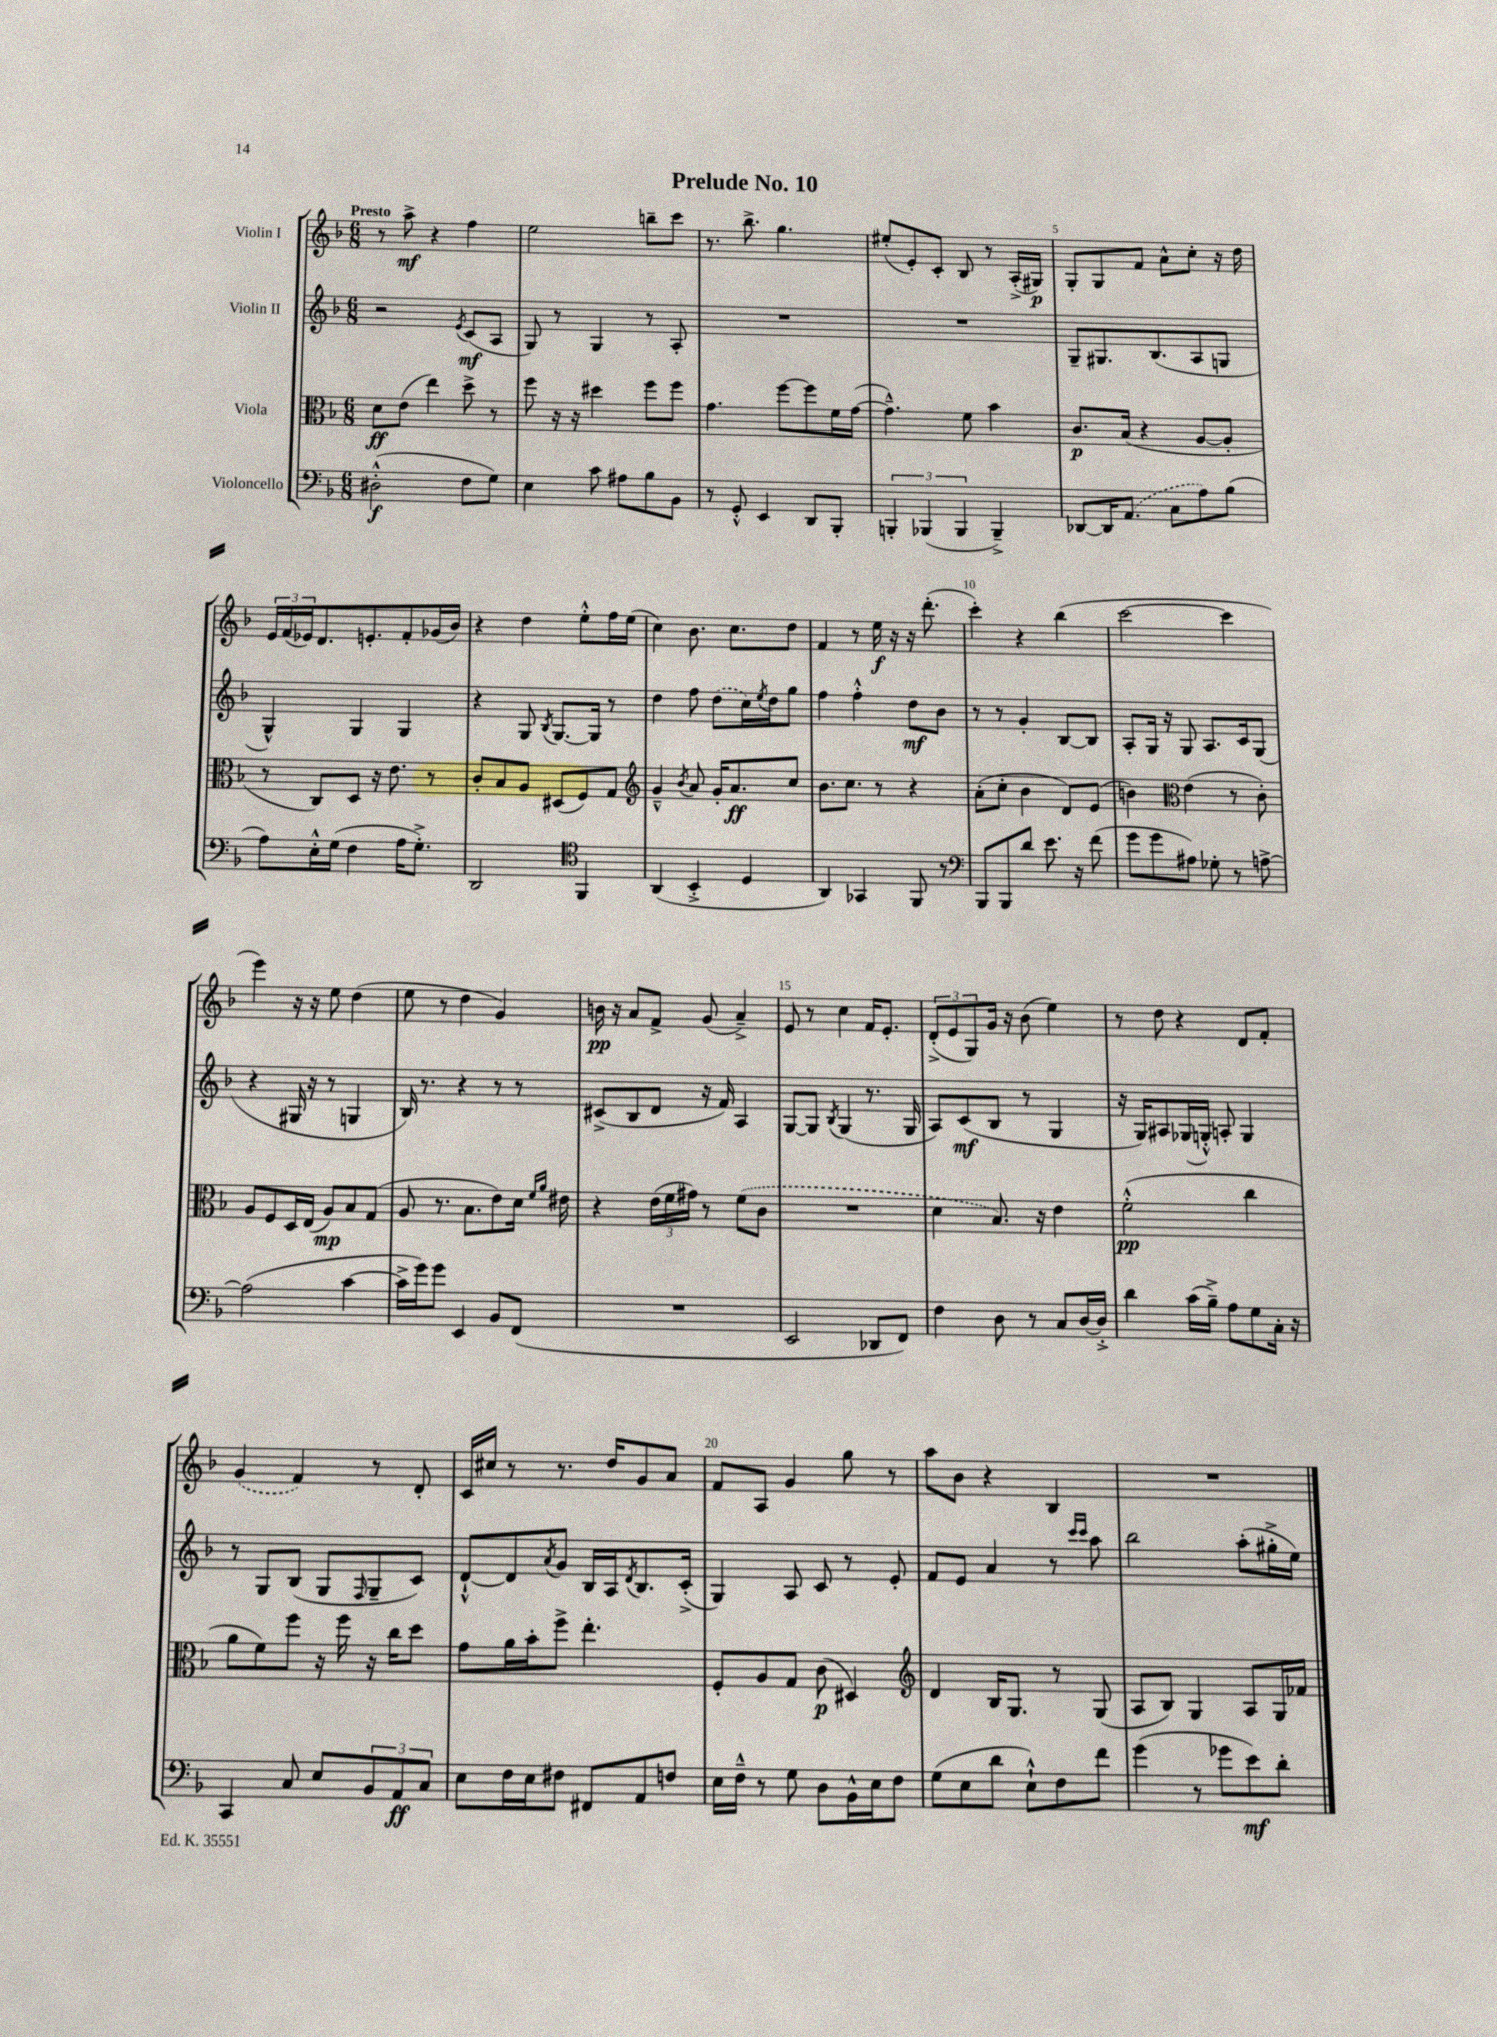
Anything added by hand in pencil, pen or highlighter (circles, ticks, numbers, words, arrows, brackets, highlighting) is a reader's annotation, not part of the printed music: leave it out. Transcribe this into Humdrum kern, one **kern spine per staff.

**kern	**dynam	**kern	**dynam	**kern	**dynam	**kern	**dynam
*part4	*part4	*part3	*part3	*part2	*part2	*part1	*part1
*staff4	*staff4	*staff3	*staff3	*staff2	*staff2	*staff1	*staff1
*I"Violoncello	*	*I"Viola	*	*I"Violin II	*	*I"Violin I	*
*clefF4	*	*clefC3	*	*clefG2	*	*clefG2	*
*k[b-]	*	*k[b-]	*	*k[b-]	*	*k[b-]	*
*M6/8	*	*M6/8	*	*M6/8	*	*M6/8	*
=1	=1	=1	=1	=1	=1	=1	=1
!	!	!	!	!	!	!LO:TX:a:B:t=Presto	!
(2D#X'^^\	f	8d\L	ff	2r	.	8r	.
.	.	(8e\J	.	.	.	8aa^\	mf
.	.	4ee\)	.	.	.	4r	.
.	.	.	.	8qe/	.	.	.
8F\L	.	8dd^\	.	(8c/L	mf	4ff\	.
8G\J)	.	8r	.	8A/J	.	.	.
=2	=2	=2	=2	=2	=2	=2	=2
4E\	.	8ff\	.	8G/)	.	2ee\	.
.	.	16r	.	8r	.	.	.
.	.	16r	.	.	.	.	.
8c\	.	4dd#X\	.	4G/	.	.	.
8A#X\L	.	.	.	.	.	.	.
8B-\	.	8ff\L	.	8r	.	8bbn~\L	.
8BB-\J	.	8ff\J	.	8A'/	.	8ccc\J	.
=3	=3	=3	=3	=3	=3	=3	=3
8r	.	4.g\	.	2.r	.	8.r	.
8GG'^^/	.	.	.	.	.	.	.
.	.	.	.	.	.	8.bb-^\	.
4EE/	.	.	.	.	.	.	.
.	.	[8ff\L	.	.	.	4.gg\	.
8DD/L	.	8ff\]	.	.	.	.	.
8BBB-'/J	.	16f\L	.	.	.	.	.
.	.	([16g\JJ	.	.	.	.	.
=4	=4	=4	=4	=4	=4	=4	=4
6BBBn'/	.	4.g~^^\])	.	2.r	.	(8ee#X'/L	.
.	.	.	.	.	.	8e'/)	.
(6BBB-X/	.	.	.	.	.	.	.
.	.	.	.	.	.	8c'/J	.
6BBB-/	.	.	.	.	.	.	.
.	.	8f\	.	.	.	8B-/	.
4BBB-~^/)	.	4b-\	.	.	.	8r	.
.	.	.	.	.	.	(16A'^/LL	.
.	.	.	.	.	.	16G#X/JJ)	p
=5	=5	=5	=5	=5	=5	=5	=5
[8DD-X/L	.	8.c/L	p	8G~/L	.	8G'/L	.
16DD-/K]	.	.	.	8.G#X/	.	8G/	.
(8.AA/J	.	(16B-/Jk	.	.	.	.	.
.	.	4r	.	.	.	8f/J	.
.	.	.	.	(8.B-/	.	.	.
8C\L	.	.	.	.	.	8a^^\L	.
8A\)	.	[8A/L	.	8A/	.	8cc'\J	.
(8B-\J	.	8A'/J]	.	8Gn/J	.	16r	.
.	.	.	.	.	.	16dd\	.
!!LO:LB:g=z
=6	=6	=6	=6	=6	=6	=6	=6
8A\L)	.	8r	.	4G^^/)	.	24e/LL	.
.	.	.	.	.	.	(24f/	.
.	.	.	.	.	.	24e-X/J)	.
16E'^^\L	.	8C/L)	.	.	.	8.d/	.
(16G\JJ	.	.	.	.	.	.	.
4F\	.	8D/J	.	4G/	.	.	.
.	.	.	.	.	.	8.en'/	.
.	.	16r	.	.	.	.	.
.	.	8.e\	.	.	.	.	.
16A\KL	.	.	.	4G/	.	8f'/	.
8.G'^\J)	.	.	.	.	.	.	.
.	.	8r	.	.	.	(16g-X/L	.
.	.	.	.	.	.	16b-/JJ)	.
=7	=7	=7	=7	=7	=7	=7	=7
2DD/	.	8c'/L	.	4r	.	4r	.
.	.	8B-/	.	.	.	.	.
.	.	8A/J	.	8G/	.	4dd\	.
.	.	.	.	8qB-/	.	.	.
.	.	(8D#X/L	.	[8.G/L	.	.	.
*clefC4	*	*	*	*	*	*	*
4FF/	.	8F/)	.	.	.	8ee'^^\L	.
.	.	.	.	16G/Jk]	.	.	.
.	.	8G/J	.	8r	.	16ff\L	.
.	.	.	.	.	.	(16ee\JJ	.
=8	=8	=8	=8	=8	=8	=8	=8
*	*	*clefG2	*	*	*	*	*
(4AA/	.	4g~^^/	.	4dd\	.	4cc\)	.
.	.	8qb-/	.	.	.	.	.
4BB-'^/	.	8a/	.	8ff\	.	8.b-\	.
.	.	16g'/KL	.	(8dd\L	.	.	.
.	.	8.a/	ff	.	.	8.cc\L	.
4D/	.	.	.	16cc\L)	.	.	.
.	.	.	.	8qee/	.	.	.
.	.	.	.	16dd\J	.	.	.
.	.	8cc/J	.	8gg\J	.	8dd\J	.
=9	=9	=9	=9	=9	=9	=9	=9
4AA/)	.	8.b-\L	.	4ff\	.	4f/	.
.	.	8.cc\J	.	.	.	.	.
4GG-X/	.	.	.	4ff'^^\	.	8r	.
.	.	8r	.	.	.	16ee\	f
.	.	.	.	.	.	16r	.
8FF/	.	4r	.	8dd\L	mf	16r	.
.	.	.	.	.	.	(8.ddd'\	.
8r	.	.	.	8b-\J	.	.	.
=10	=10	=10	=10	=10	=10	=10	=10
*clefF4	*	*	*	*	*	*	*
8BBB-/L	.	(8a'\L	.	8r	.	4ccc'\)	.
8BBB-/	.	8cc'\J	.	8r	.	.	.
8d/J	.	4b-\	.	4g'/	.	4r	.
8.e\	.	.	.	.	.	.	.
.	.	8d/L)	.	[8B-/L	.	(4bb-\	.
16r	.	.	.	.	.	.	.
(8f\	.	(8e/J	.	8B-/J]	.	.	.
=11	=11	=11	=11	=11	=11	=11	=11
8g\L	.	4bn\)	.	8A'/L	.	[2ccc\	.
8g\	.	.	.	16G/Jk	.	.	.
.	.	.	.	16r	.	.	.
*	*	*clefC3	*	*	*	*	*
8A#X\J)	.	(4e\	.	8G/	.	.	.
8G-X'\	.	.	.	8.A/L	.	.	.
8r	.	8r	.	.	.	4ccc\]	.
.	.	.	.	16c/k	.	.	.
[8An^\	.	8c'\)	.	(8G/J	.	.	.
!!LO:LB:g=z
=12	=12	=12	=12	=12	=12	=12	=12
(2A\]	.	8A/L	.	4r	.	4eee\)	.
.	.	8F/	.	.	.	.	.
.	.	16D/L	.	16G#X/	.	16r	.
.	.	(16E/JJ	.	16r	.	16r	.
.	.	8A/L)	mp	8r	.	8ee\	.
[4c\	.	8B-/	.	4Gn/	.	(4dd\	.
.	.	(8G/J	.	.	.	.	.
=13	=13	=13	=13	=13	=13	=13	=13
16c^\LL]	.	8A/	.	16B-/)	.	8ee\	.
16g\J)	.	.	.	8.r	.	.	.
8g\J	.	8.r	.	.	.	8r	.
4EE/	.	.	.	4r	.	4dd\	.
.	.	8.B-\L	.	.	.	.	.
8BB-/L	.	8e\)	.	8r	.	4g/)	.
(8FF/J	.	16d\Jk	.	8r	.	.	.
.	.	16qqf/LL	.	.	.	.	.
.	.	16qqa/JJ	.	.	.	.	.
.	.	16e#X\	.	.	.	.	.
=14	=14	=14	=14	=14	=14	=14	=14
2.r	.	4r	.	(8c#X^/L	.	16bn\	pp
.	.	.	.	.	.	16r	.
.	.	.	.	8B-/	.	8a/L	.
.	.	(24e\LL	.	8d/J	.	8f^/J	.
.	.	24f\	.	.	.	.	.
.	.	24g#X\JJ)	.	.	.	.	.
.	.	8r	.	16r	.	(8g/	.
.	.	.	.	16f/)	.	.	.
.	.	(8f\L	.	4A/	.	4a~^/)	.
.	.	8c\J	.	.	.	.	.
=15	=15	=15	=15	=15	=15	=15	=15
2EE/	.	2.r	.	[8G/L	.	8e/	.
.	.	.	.	8G/J]	.	8r	.
.	.	.	.	8qB-/	.	.	.
.	.	.	.	(4G/	.	4cc\	.
8DD-X/L	.	.	.	8.r	.	16f/KL	.
.	.	.	.	.	.	8.e'/J	.
8FF/J)	.	.	.	.	.	.	.
.	.	.	.	16G/	.	.	.
=16	=16	=16	=16	=16	=16	=16	=16
4F\	.	4d\	.	8A/L)	.	(12d'^/L	.
.	.	.	.	.	.	12e/	.
.	.	.	.	(8c/	mf	.	.
.	.	.	.	.	.	12G/)	.
8D\	.	8.B-/)	.	8B-/J	.	16g/Jk	.
.	.	.	.	.	.	16r	.
8r	.	.	.	8r	.	(8b-\	.
.	.	16r	.	.	.	.	.
8C/L	.	4e\	.	4G/	.	4ee\)	.
[16D/L	.	.	.	.	.	.	.
16D'^/JJ]	.	.	.	.	.	.	.
=17	=17	=17	=17	=17	=17	=17	=17
4d\	.	(2f'^^\	pp	16r	.	8r	.
.	.	.	.	16G/KL)	.	.	.
.	.	.	.	8A#X/	.	8dd\	.
(16c\LL	.	.	.	(16G-X/L	.	4r	.
16B-~^\JJ)	.	.	.	16Gn'^^/JJ)	.	.	.
8A\L	.	.	.	8An'/	.	.	.
8G\	.	4cc\	.	4G/	.	8d/L	.
16C'\Jk	.	.	.	.	.	8f'/J	.
16r	.	.	.	.	.	.	.
!!LO:LB:g=z
=18	=18	=18	=18	=18	=18	=18	=18
4CC/	.	8a\L	.	8r	.	(4g/	.
.	.	8f\)	.	8G/L	.	.	.
8C/	.	8ff\J	.	(8B-/J	.	4f/)	.
8E/L	.	16r	.	8G/L	.	.	.
.	.	16ff\	.	.	.	.	.
.	.	.	.	16qqF/	.	.	.
12BB-/	.	16r	.	8G~/	.	8r	.
.	.	16cc\KL	.	.	.	.	.
12AA/	ff	.	.	.	.	.	.
.	.	8dd\J	.	8c/J)	.	8d'/	.
12C/J	.	.	.	.	.	.	.
=19	=19	=19	=19	=19	=19	=19	=19
8E\L	.	8g\L	.	[8d`^^/L	.	16c/LL	.
.	.	.	.	.	.	16cc#X/JJ	.
16F\L	.	16a\L	.	8d/]	.	8r	.
16E\J	.	16b-'\J	.	.	.	.	.
.	.	.	.	8qa/	.	.	.
8F#X\J	.	8ff^\J	.	8g/J	.	8.r	.
8FF#X/L	.	4.ee'\	.	16B-/LL	.	.	.
.	.	.	.	16A/J	.	16dd/KL	.
.	.	.	.	8qd/	.	.	.
8AA/	.	.	.	8.B-/	.	8g/	.
8Fn/J	.	.	.	.	.	8a/J	.
.	.	.	.	(16c'^/Jk	.	.	.
=20	=20	=20	=20	=20	=20	=20	=20
16E\LL	.	8F'/L	.	4G/)	.	8f/L	.
16F~^^\JJ	.	.	.	.	.	.	.
8r	.	8A/	.	.	.	8A/J	.
8G\	.	8G/J	.	8A/	.	4g/	.
8D\L	.	(8c\	p	8c/	.	.	.
16BB-^^\L	.	4D#X/)	.	8r	.	8gg\	.
16E\J	.	.	.	.	.	.	.
8F\J	.	.	.	8e'/	.	8r	.
=21	=21	=21	=21	=21	=21	=21	=21
*	*	*clefG2	*	*	*	*	*
(8G\L	.	4d/	.	8f/L	.	8aa\L	.
8E\	.	.	.	8e/J	.	8b-\J	.
8d\J	.	16B-/KL	.	4a/	.	4r	.
.	.	8.G/J	.	.	.	.	.
8E`^^\L)	.	.	.	.	.	.	.
8F\	.	8r	.	8r	.	4B-/	.
.	.	.	.	16qqccc/LL	.	.	.
.	.	.	.	16qqccc/JJ	.	.	.
8f\J	.	(8G/	.	8aa\	.	.	.
=22	=22	=22	=22	=22	=22	=22	=22
(4g\	.	8A/L	.	2bb-\	.	2.r	.
.	.	8B-/J)	.	.	.	.	.
8r	.	4G/	.	.	.	.	.
8g-X\L	.	.	.	.	.	.	.
8e\)	mf	8A/L	.	(8aa'\L	.	.	.
8d'\J	.	16G/L	.	16gg#X'^\L	.	.	.
.	.	16f-X/JJ	.	16ee\JJ)	.	.	.
==	==	==	==	==	==	==	==
*-	*-	*-	*-	*-	*-	*-	*-
